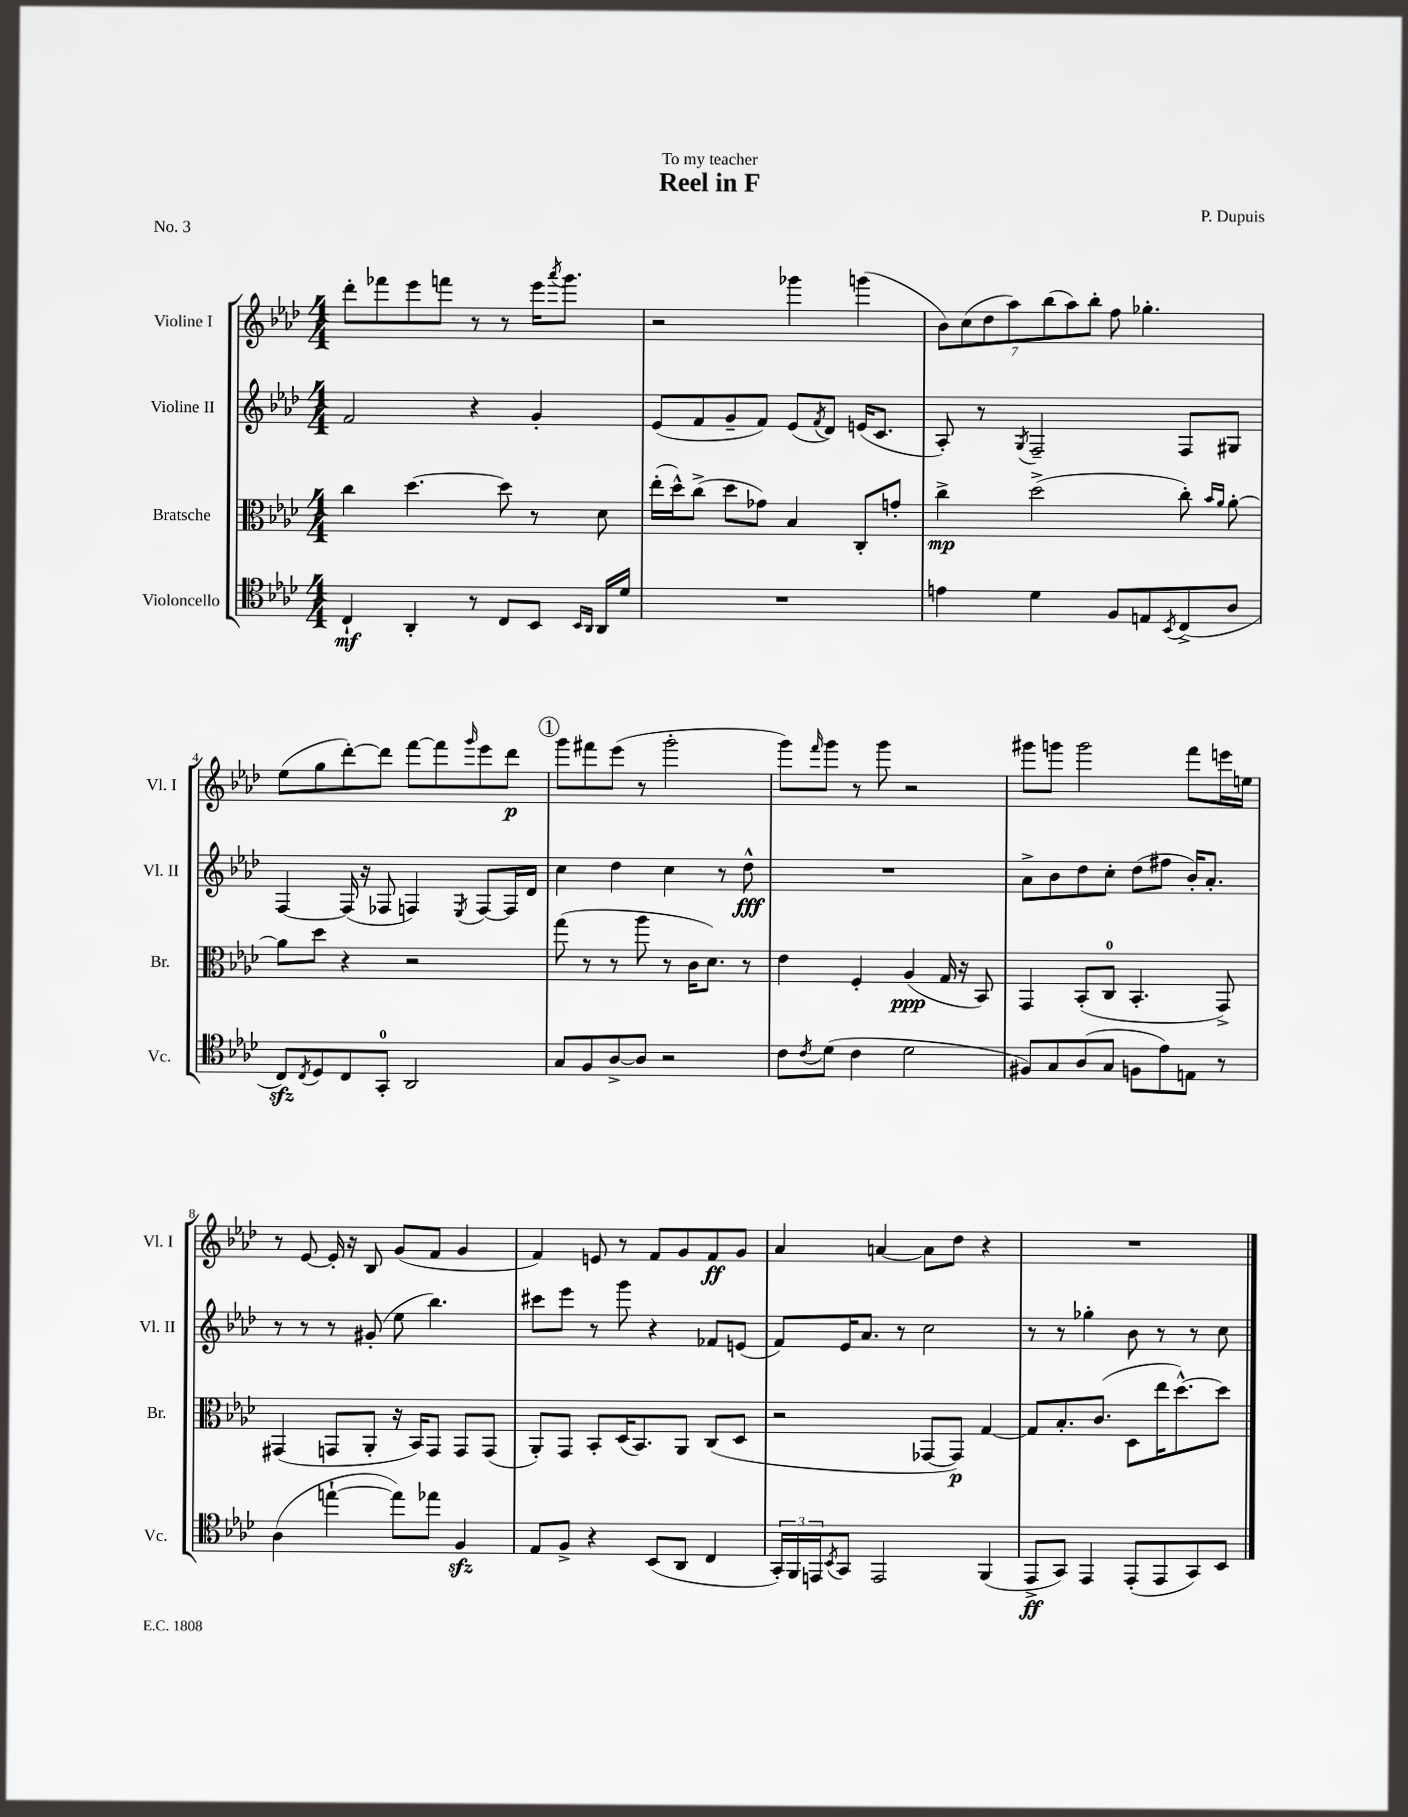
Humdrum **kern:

**kern	**kern	**kern	**kern
*staff4	*staff3	*staff2	*staff1
*clefC4	*clefC3	*clefG2	*clefG2
*k[b-e-a-d-]	*k[b-e-a-d-]	*k[b-e-a-d-]	*k[b-e-a-d-]
*M4/4	*M4/4	*M4/4	*M4/4
4C`/	4cc\	2f/	8ddd-'\L
.	.	.	8fff-\
4AA-'/	[4.dd-\	.	8eee-\
.	.	.	8fff\J
8r	.	4r	8r
8C/L	8dd-\]	.	8r
8BB-/J	8r	4g'/	16eee-\LK
.	.	.	8qaaa-/
.	.	.	8.ggg\J
16qqBB-/LL	.	.	.
16qqAA-/JJ	.	.	.
16AA-/LL	8d-\	.	.
16d-/JJ	.	.	.
=	=	=	=
1r	(16ee-'\LL	(8e-/L	2r
.	16dd-^^\J)	.	.
.	(8cc^\J	8f/	.
.	8dd-\L	8g~/	.
.	8g-\J)	8f/J)	.
.	4B-/	(8e-/L	4ggg-\
.	.	8qf/	.
.	.	8d-/J)	.
.	8C'/L	(16e/LK	(4ggg\
.	.	8.c/J	.
.	8g'/J	.	.
=	=	=	=
4e\	4cc^\	8A-'/)	14b-\L)
.	.	.	(14cc\
.	.	8r	.
.	.	.	14dd-\
.	.	.	14aa-\)
.	.	8qG/	.
4d-\	(2dd-^\	2F~/	.
.	.	.	(14bb-\
.	.	.	14aa-\)
.	.	.	14bb-'\J
8F/L	.	.	8ff\
8E/	.	.	4.gg-'\
8qBB-/	.	.	.
(8C^/	8cc'\)	8F/L	.
.	16qqb-/LL	.	.
.	16qqa-/JJ	.	.
8A-/J	[8a-'\	8G#/J	.
=	=	=	=
8C/L)	8a-\]L	[4F/	(8ee-\L
8qC/	.	.	.
8D-/	8dd-\J	.	8gg\
8C/	4r	(16F/]	[8ddd-'\)
.	.	16r	.
8GG'/J	.	8F-/	8ddd-\]J
2AA-/	2r	4F/)	[8fff\L
.	.	.	8fff\]
.	.	8qE-/	16qqggg/
.	.	[8F/L	8eee-\
.	.	16F/]L	8ddd-\J
.	.	16d-/JJ	.
=	=	=	=
8G/L	(8gg\	4cc\	8ggg\L
8F/	8r	.	8fff#\
[8A-^/	8r	4dd-\	(8eee-\J
8A-/]J	8aa-\	.	8r
2r	8r	4cc\	2ggg'\
.	16c\LK	.	.
.	8.d-\J)	.	.
.	.	8r	.
.	8r	8dd-^^\	.
=	=	=	=
8c\L	4e-\	1r	8ggg\L)
8qc/	.	.	16qqfff/
(8d-\J	.	.	8ggg\J
4c\	4F'/	.	8r
.	.	.	8ggg\
2d-\	(4A-/	.	2r
.	16G/	.	.
.	16r	.	.
.	8BB-/)	.	.
=	=	=	=
8F#/L)	4GG/	8a-^\L	8ggg#\L
8G/	.	8b-\	8ggg\J
(8A-/	(8BB-'/L	8dd-\	2ggg\
8G/J	8C/J	8cc'\J	.
8F\L	4.BB-'/	(8dd-\L	.
8e-\)	.	8ff#\J	.
8E\J	.	16b-'/LK)	8fff\L
.	.	8.a-'/J	.
8r	8GG^/)	.	16eee\L
.	.	.	16ee\JJ
=	=	=	=
(4A-\	(4GG#/	8r	8r
.	.	8r	[8e-/
[4ee`\	8GG/L	8r	16e-'/]
.	.	.	16r
.	8AA-'/J	(8g#'/	8B-/
8ee\]L)	16r	8ee-\	(8g/L
.	16BB-/LK)	.	.
8ee-\J	8GG/J	4.bb-\)	8f/J
4F/	8GG/L	.	4g/
.	(8GG/J	.	.
=	=	=	=
8E-/L	8AA-'/L)	8ccc#\L	4f/)
8F^/J	8GG/J	8eee-\J	.
4r	8BB-'/L	8r	8e/
.	(16D-/K	8ggg\	8r
.	8.BB-/)	.	.
(8BB-/L	.	4r	8f/L
8AA-/J	8AA-/J	.	8g/
4C/	(8C/L	8f-/L	8f/
.	8D-/J	(8e/J	8g/J
=	=	=	=
24GG'/LL)	2r	8f/L)	4a-/
24FF/	.	.	.
24EE/J	.	.	.
8qBB-/	.	.	.
8GG/J	.	16e-/K	.
.	.	8.a-/J	.
2EE/	.	.	[4a/
.	.	8r	.
.	[8GG-/L	2cc\	8a\]L
.	8GG-/]J)	.	8dd-\J
(4FF/	[4G/	.	4r
=	=	=	=
8EE-^/L	8G/]L	8r	1r
8GG/J)	8.B-'/	8r	.
4EE-/	.	4gg-'\	.
.	(8.c/J	.	.
(8EE-'/L	8D-\L	8b-\	.
8EE-/	16ee-\K	8r	.
.	[8.dd-^^\)	.	.
8GG/)	.	8r	.
8BB-/J	8dd-\]J	8cc\	.
==	==	==	==
*-	*-	*-	*-
